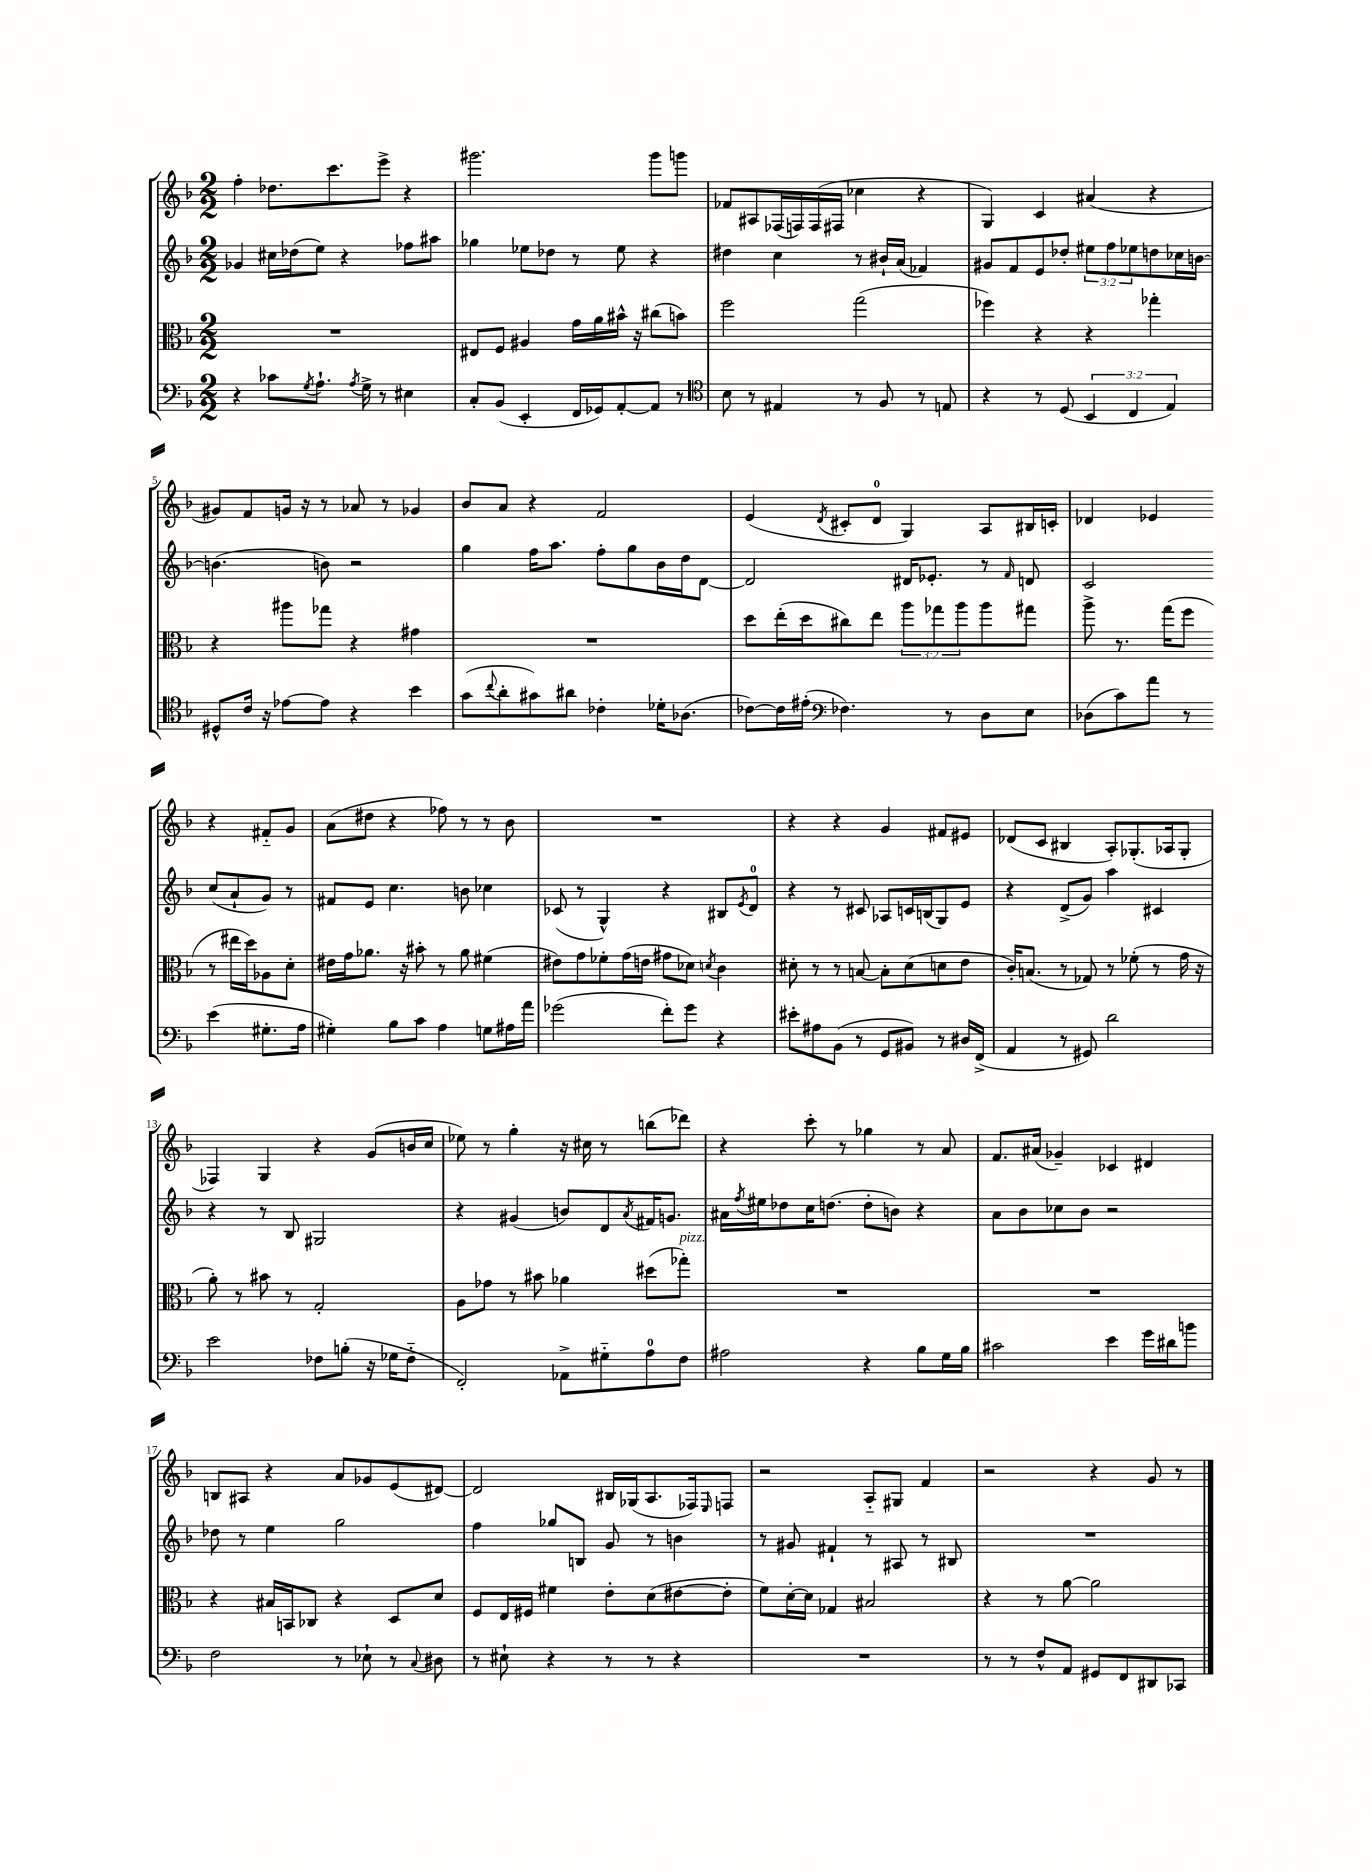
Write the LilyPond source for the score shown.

<<
\new StaffGroup <<
\new Staff = "s0" {
    \clef treble \key f \major \numericTimeSignature \time 2/2
    f''4-. des''8. c'''8. e'''8-> r4 |
    gis'''2. gis'''8 g'''8 |
    fes'8 ais8 fes16( f16) f16( fis16 ces''4 r4 |
    g4) c'4 ais'4( r4 |
    gis'8) f'8 g'16 r16 r8 aes'8 r8 ges'4 |
    bes'8 a'8 r4 f'2 |
    e'4( \acciaccatura { d'8 } cis'8-. d'8-0 g4) a8 bis16 c'16-. |
    des'4 ees'4 r4 fis'8-_ g'8 |
    a'8( dis''8 r4 fes''8) r8 r8 bes'8 |
    R1 |
    r4 r4 g'4 fis'8 eis'8 |
    des'8( c'8 bis4 a8-.) ges8.-.( aes16 ges8-. |
    fes4) g4 r4 g'8( b'16 c''16 |
    ees''8) r8 g''4-. r16 cis''16 r8 b''8( des'''8) |
    r4 c'''8-. r8 ges''4 r8 a'8 |
    f'8. ais'16( ges'4--) ces'4 dis'4 |
    b8 ais8 r4 a'8 ges'8 e'8( dis'8~) |
    dis'2 bis16 ges16( a8. fes16) \grace { e16 } f8 |
    r2 a8-_ gis8 f'4 |
    r2 r4 g'8 r8 \bar "|." |
}
\new Staff = "s1" {
    \clef treble \key f \major \numericTimeSignature \time 2/2 \override Staff.TupletNumber.text = #tuplet-number::calc-fraction-text
    ges'4 cis''16 des''16( e''8) r4 fes''8 ais''8 |
    ges''4 ees''8 des''8 r8 ees''8 r4 |
    dis''4 c''4 r8 bis'16-! a'16( fes'4) |
    gis'8 f'8 e'8 des''8-. \tuplet 3/2 { eis''8 f''8 ees''8 } d''8 ces''16 b'16~ |
    b'4.( b'8) r2 |
    g''4 f''16 a''8. f''8-. g''8 bes'16 d''16 d'8~ |
    d'2 dis'16 ees'8.-. r8 \grace { f'16 } d'8 |
    c'2 c''8( a'8-! g'8) r8 |
    fis'8 e'8 c''4. b'8 ces''4 |
    ces'8( r8 g4-^) r4 bis8 \acciaccatura { e'8 } d'8-0 |
    r4 r8 cis'8 aes8 c'16 b16( g8) e'8 |
    r4 d'8->( g'8) a''4 cis'4 |
    r4 r8 bes8 gis2 |
    r4 gis'4( b'8) d'8 \acciaccatura { a'8 } fis'16 g'8. |
    ais'16 \acciaccatura { f''8 } eis''16 des''8 c''16 d''8.( d''8-. b'8) r4 |
    a'8 bes'8 ces''8 bes'8 r2 |
    des''8 r8 e''4 g''2 |
    f''4 ges''8 b8 g'8 r8 b'4 |
    r8 gis'8 fis'4-! r8 ais8 r8 bis8 |
    R1 \bar "|." |
}
\new Staff = "s2" {
    \clef alto \key f \major \numericTimeSignature \time 2/2 \override Staff.TupletNumber.text = #tuplet-number::calc-fraction-text
    R1 |
    eis8 f8 ais4 g'16 a'16 bis'16-^ r16 cis''8( b'8) |
    f''2 g''2( |
    fes''4) r4 r4 ges''4-. |
    r4 ais''8 ges''8 r4 gis'4 |
    R1 |
    d''8 e''16-.( d''16 cis''8) e''8 \tuplet 3/2 { a''8 ges''8 a''8 } a''8 gis''8 |
    a''8-> r8. g''16( f''8 r8 eis''16 d''16) aes8 d'8-. |
    eis'16 g'16 aes'8. r16 bis'8-. r8 aes'8 fis'4( |
    eis'8) g'8 fes'8-. g'16( e'16 gis'8 des'8) \acciaccatura { d'8 } c'4 |
    dis'8-. r8 r8 b8~ b8-. dis'8( d'8 e'8 |
    c'16-.) b8.( r8 ges8) r8 fes'8-.( r8 g'16 r16 |
    a'8-.) r8 bis'8 r8 g2-. |
    a8 ges'8 r8 bis'8 aes'4 dis''8( ges''8-.^\markup { \italic "pizz." }) |
    R1 |
    R1 |
    r4 bis16 b,16 ces8 r4 d8 d'8 |
    f8 e16 fis16 fis'4 e'8-. d'8( eis'8~ eis'8-. |
    f'8) d'16~-. d'16 ges4 bis2 |
    r4 r8 a'8~ a'2 \bar "|." |
}
\new Staff = "s3" {
    \clef bass \key f \major \numericTimeSignature \time 2/2 \override Staff.TupletNumber.text = #tuplet-number::calc-fraction-text
    r4 ces'8 \acciaccatura { g8 } a8.-! \acciaccatura { a8 } g16-> r8 eis4 |
    c8-. bes,8( e,4-. f,16 ges,16) a,8~-. a,8 r8 |
    \clef tenor bes8 r8 eis4 r8 f8 r8 e8 |
    r4 r8 d8( \tuplet 3/2 { bes,4 c4 e4) } |
    dis8-^ c'16 r16 ees'8~ ees'8 r4 bes'4 |
    g'8( \appoggiatura { c''8 } a'8-. gis'8) ais'8 ces'4-. des'16-. aes8.( |
    ces'8~) ces'16 eis'16-.( \clef bass fes4.) r8 d8 e8 |
    des8( c'8) a'8 r8 e'4( gis8.-. a16 |
    gis4-.) bes8 c'8 a4 g8 ais16 a'16 |
    ges'2( f'8-.) ges'8 r4 |
    eis'8-. ais8 bes,8( r8 g,8 bis,8) r8 dis16 f,16->( |
    a,4 r8 gis,8) d'2 |
    e'2 fes8 b8-.( r16 ges16 fes8-_ |
    f,2-.) aes,8-> gis8-_ a8-0 f8 |
    ais2 r4 bes8 g16 bes16 |
    cis'2 e'4 g'16 dis'16 b'8 |
    f2 r8 ees8-! r8 \appoggiatura { c8 } dis8 |
    r8 eis8-! r4 r8 r8 r4 |
    R1 |
    r8 r8 f8-^ a,8 gis,8 f,8 dis,8 ces,8 \bar "|." |
}
>>
>>
